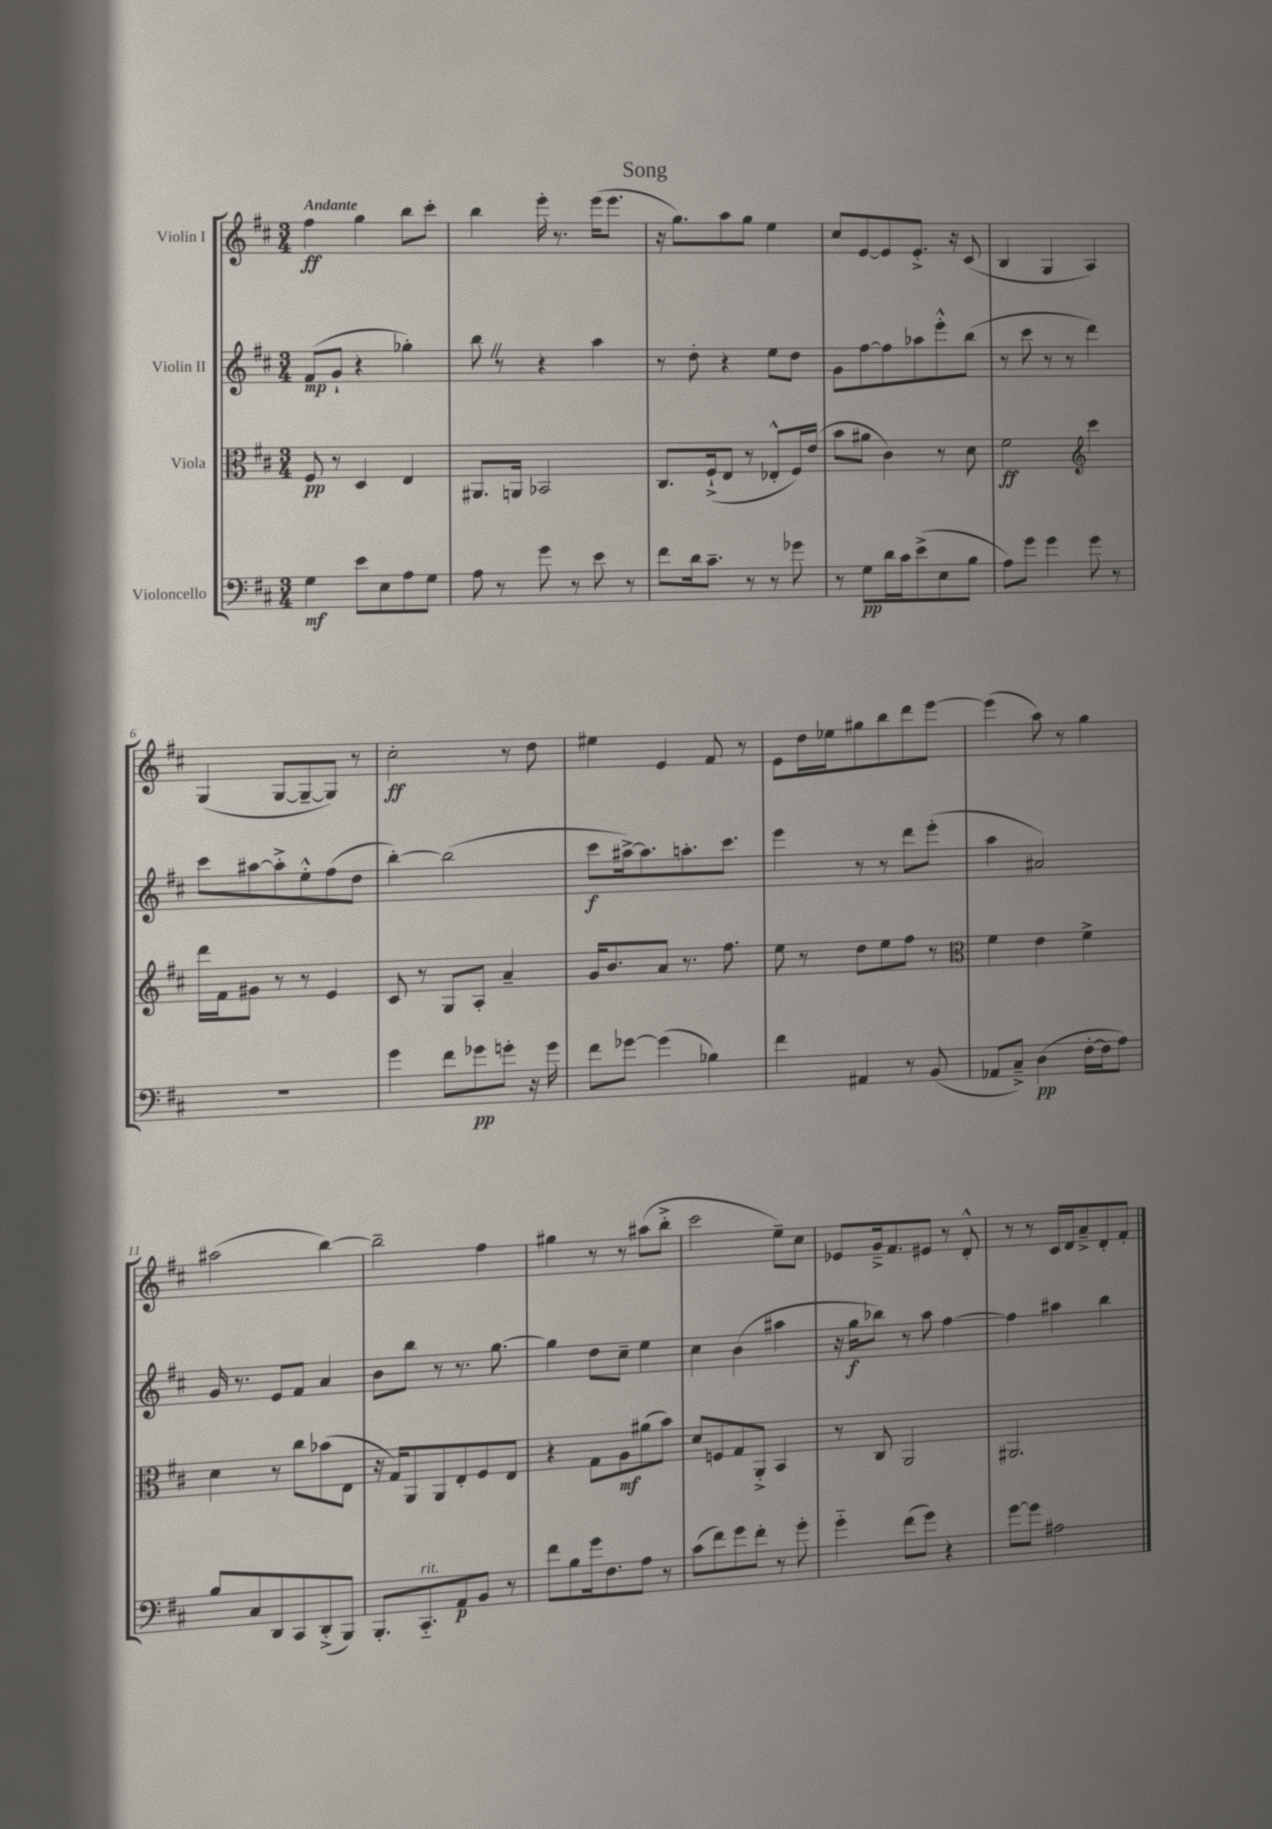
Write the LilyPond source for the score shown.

\header { title = "Song" }
<<
\new StaffGroup <<
\new Staff = "s0" \with { instrumentName = "Violin I" } {
    \clef treble \key d \major \numericTimeSignature \time 3/4 \tempo "Andante"
    \autoBeamOff fis''4\ff g''4 b''8[ cis'''8]-. |
    b''4 e'''16-. r8. e'''16[( e'''8.] |
    r16 g''8.[) a''8 g''8] e''4 |
    cis''8[ e'8~ e'8 e'8.]-.-> r16 cis'8( |
    b4 g4 a4) |
    g4( g8[~ g8~-- g8]) r8 |
    cis''2-.\ff r8 d''8 |
    eis''4 e'4 fis'8 r8 |
    e'8[ d''16 ees''16 gis''8 b''8 d'''8 e'''8]~ |
    e'''4( a''8) r8 g''4 |
    ais''2( b''4~) |
    b''2-- fis''4 |
    gis''4 r8 r8 ais''8[( b''8]-.-> |
    cis'''2 e''8[--) cis''8] |
    ees'8[ g'16---> fis'8. eis'8] r8 d'8-.-^ |
    r8 r8 cis'16[ d'16 a'8---> d'8-. fis'8]-. \bar "|." |
}
\new Staff = "s1" \with { instrumentName = "Violin II" } {
    \clef treble \key d \major \numericTimeSignature \time 3/4
    \autoBeamOff fis'8[\mp( g'8]-! r4 ges''4-.) |
    b''8 \once \override BreathingSign.text = \markup { \musicglyph "scripts.caesura.straight" } \breathe r8 r4 a''4 |
    r8 d''8-. r4 e''8[ d''8] |
    g'8[ fis''8~ fis''8 aes''8 e'''8-.-^ b''8]( |
    r8 cis'''8 r8 r8 d'''4) |
    cis'''8[ ais''8~ ais''8-.-> e''8-.-^ fis''8( d''8] |
    b''4~-.) b''2( |
    cis'''8[\f ais''16~->) ais''8. a''8.-. cis'''8.] |
    e'''4 r8 r8 d'''8[ e'''8]-.( |
    a''4 ais'2) |
    g'16 r8. e'8[ fis'8] a'4 |
    b'8[ b''8] r8 r8. g''8.~ |
    g''4 d''8[ cis''8]-- e''4 |
    cis''4 b'4( ais''4 |
    r16 g''16[\f bes''8]) r8 a''8 fis''4~ |
    fis''4 ais''4 b''4 \bar "|." |
}
\new Staff = "s2" \with { instrumentName = "Viola" } {
    \clef alto \key d \major \numericTimeSignature \time 3/4
    \autoBeamOff fis8\pp r8 d4 e4 |
    ais,8.[ a,16] bes,2 |
    cis8.[ fis16-!->( e8] r8 ees8[-.-^ fis16) e'16]( |
    b'8[ ais'8] cis'4) r8 d'8 |
    fis'2\ff \clef treble cis'''4 |
    d'''16[ fis'16 gis'8] r8 r8 e'4 |
    cis'8 r8 g8[ a8]-. a'4-- |
    g'16[ b'8. a'8] r8. fis''8. |
    e''8 r8 d''8[ e''8 fis''8] r8 |
    \clef alto fis'4 e'4 fis'4-> |
    d'4 r8 cis''8[ bes'8( e8] |
    r16 g16[) a,8 a,8 e8-. fis8 e8] |
    r4 g8[ a8\mf ais'8( b'8]) |
    d'8[ f8 g8 a,8]-.-> b,4 |
    r8 cis8 a,2 |
    ais,2. \bar "|." |
}
\new Staff = "s3" \with { instrumentName = "Violoncello" } {
    \clef bass \key d \major \numericTimeSignature \time 3/4
    \autoBeamOff g4\mf e'8[ e8 a8 g8] |
    a8 r8 g'8 r8 e'8 r8 |
    fis'8[ d'16 cis'8.]-- r8 r8 ges'8 |
    r8 g8[\pp d'16 cis'16 e'8->( e8 b8] |
    a8[) g'8] g'4 g'8 r8 |
    R2. |
    g'4 fis'8[ ges'8\pp g'8]-. r16 g'16 |
    fis'8[ ges'8]~ ges'4( bes4) |
    fis'4 ais,4 r8 b,8( |
    aes,8[ cis8]--->) d4\pp( fis16[~-. fis16 a8]) |
    b8[ cis8 d,8 cis,8 d,8-.->( b,,8]) |
    b,,8.[-. cis,8.-_^\markup { \italic "rit." } a,8\p b,8] r8 |
    fis'8[ b8 g'16 fis8. a8] r8 |
    cis'8[( fis'8) g'8 fis'8]-. r8 g'8-. |
    g'4-_ fis'8[( g'8]) r4 |
    g'8[~ g'8] ais2 \bar "|." |
}
>>
>>
